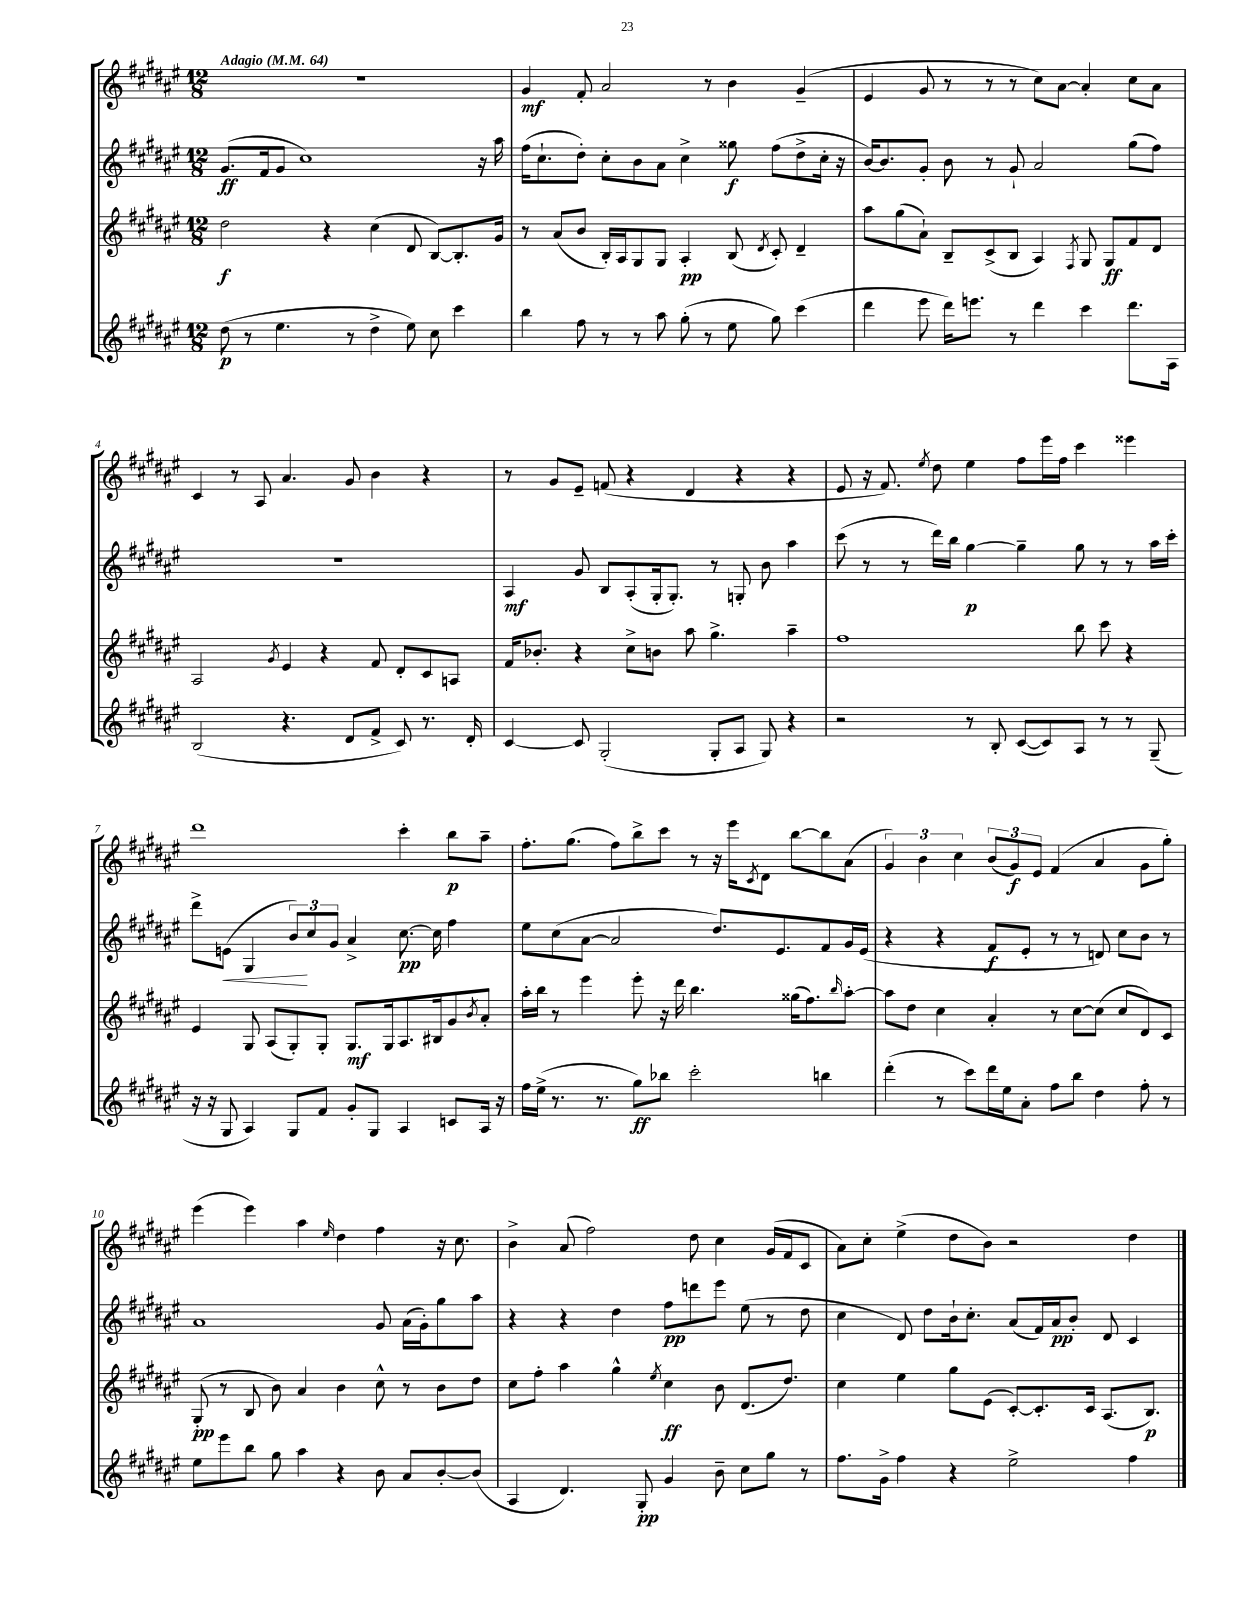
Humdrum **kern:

**kern	**kern	**kern	**kern
*staff4	*staff3	*staff2	*staff1
*clefG2	*clefG2	*clefG2	*clefG2
*k[f#c#g#d#a#e#]	*k[f#c#g#d#a#e#]	*k[f#c#g#d#a#e#]	*k[f#c#g#d#a#e#]
*M12/8	*M12/8	*M12/8	*M12/8
*MM64	*MM64	*MM64	*MM64
(8dd#	2dd#	(8.g#	1.r
8r	.	.	.
.	.	16f#	.
4.ee#	.	8g#	.
.	.	1cc#)	.
.	4r	.	.
8r	.	.	.
4dd#^	(4cc#	.	.
8ee#)	8d#	.	.
8cc#	[8B)	.	.
4ccc#	8.B']	.	.
.	.	16r	.
.	16g#	16aa#	.
=	=	=	=
4bb	8r	(16ff#	4g#
.	.	8.cc#`	.
.	(8a#	.	.
8ff#	8b	8dd#')	8f#'
8r	16B')	8cc#'	2a#
.	16A#	.	.
8r	8G#	8b	.
8aa#	8G#	8a#	.
(8gg#'	4A#'	4cc#^	.
8r	.	.	8r
8ee#	(8B	8gg##	4b
.	8qd#	.	.
8gg#)	8c#')	(8ff#	.
(4ccc#	4d#~	8dd#^	(4g#~
.	.	16cc#'	.
.	.	16r	.
=	=	=	=
4ddd#	8aa#	[16b)	4e#
.	.	8.b]	.
.	(8gg#	.	.
8eee#	8a#`)	8g#'	8g#
16ddd#)	8B~	8b	8r
8.eee	.	.	.
.	(8c#^	8r	8r
8r	8B	8g#`	8r
4ddd#	4A#)	2a#	8cc#)
.	.	.	[8a#
.	8qF#	.	.
4ccc#	8G#	.	4a#']
.	8G#	.	.
8.ddd#	8f#	(8gg#	8cc#
.	8d#	8ff#)	8a#
16A#	.	.	.
=	=	=	=
(2B	2A#	1.r	4c#
.	.	.	8r
.	.	.	8A#
.	8qg#	.	.
4.r	4e#	.	4.a#
.	4r	.	.
8d#	.	.	8g#
8f#^	8f#	.	4b
8c#)	8d#'	.	.
8.r	8c#	.	4r
.	8A	.	.
16d#'	.	.	.
=	=	=	=
[4c#	16f#	4A#	8r
.	8.b-'	.	.
.	.	.	8g#
8c#]	4r	8g#	8e#~
(2G#'	.	8B	(8f
.	8cc#^	(8A#'	4r
.	8b	16G#'	.
.	.	8.G#')	.
.	8aa#	.	4d#
8G#'	4.gg#^	8r	.
8A#	.	8G'	4r
8G#)	.	8b	.
4r	4aa#~	4aa#	4r
=	=	=	=
2r	1ff#	(8ccc#	8e#
.	.	8r	16r
.	.	.	8.f#)
.	.	8r	.
.	.	.	8qee#
.	.	16ddd#)	8dd#
.	.	16bb	.
8r	.	[4gg#	4ee#
8B'	.	.	.
([8c#	.	4gg#~]	8ff#
8c#])	.	.	16eee#
.	.	.	16ff#
8A#	8bb	8gg#	4ccc#
8r	8ccc#	8r	.
8r	4r	8r	4eee##
(8G#~	.	16aa#	.
.	.	16ccc#'	.
=	=	=	=
16r	4e#	8ddd#^	1ddd#
16r	.	.	.
8G#	.	(8e	.
4A#)	8G#	4G#	.
.	(8A#	.	.
8G#	8G#')	12b)	.
.	.	12cc#	.
8f#	8G#'	.	.
.	.	12g#	.
8g#'	8.G#	4a#^	.
8G#	.	.	.
.	16G#	.	.
4A#	8.A#	[8.cc#	4ccc#'
.	16B#	16cc#]	.
8c	8g#	4ff#	8bb
.	8qb	.	.
16A#	8a#'	.	8aa#~
16r	.	.	.
=	=	=	=
16ff#	16aa#'	8ee#	8.ff#'
(16ee#^	16bb	.	.
8.r	8r	(8cc#	.
.	.	.	(8.gg#
.	4eee#	[8a#	.
8.r	.	.	.
.	.	2a#]	8ff#)
8gg#)	8eee#'	.	8bb^
8bb-	16r	.	8ccc#
.	16ddd#	.	.
2ccc#'	4.bb	.	8r
.	.	8.dd#)	16r
.	.	.	16eee#
.	.	.	8qc#
.	.	.	8d#
.	.	8.e#	.
.	(16gg##	.	[8bb
.	8.ff#)	.	.
4bb	.	8f#	8bb]
.	16qqbb	.	.
.	[8aa#'	16g#	(8a#
.	.	(16e#	.
=	=	=	=
(4ddd#'	8aa#]	4r	6g#)
.	8dd#	.	.
.	.	.	6b
8r	4cc#	4r	.
.	.	.	6cc#
8ccc#)	.	.	.
16ddd#	4a#'	8f#	(12b
16ee#	.	.	.
.	.	.	12g#)
8a#'	.	8e#'	.
.	.	.	12e#
8ff#	8r	8r	(4f#
8bb	[8cc#	8r	.
4dd#	(8cc#]	8d)	4a#
.	8cc#	8cc#	.
8ff#'	8d#)	8b	8g#
8r	8c#	8r	8gg#')
=	=	=	=
8ee#	(8G#'	1a#	(4eee#
8eee#	8r	.	.
8bb	8B	.	4eee#)
8gg#	8b)	.	.
4aa#	4a#	.	4aa#
.	.	.	16qqee#
4r	4b	.	4dd#
8b	8cc#^^	8g#	4ff#
8a#	8r	(16a#	.
.	.	16g#')	.
[8b'	8b	8gg#	16r
.	.	.	8.cc#
(8b]	8dd#	8aa#	.
=	=	=	=
4A#	8cc#	4r	4b^
.	8ff#'	.	.
4.d#)	4aa#	4r	(8a#
.	.	.	2ff#)
.	4gg#^^	4dd#	.
8G#'	.	.	.
.	8qee#	.	.
4g#	4cc#	8ff#	.
.	.	8ddd	8dd#
8b~	8b	8eee#	4cc#
8cc#	(8.d#	(8ee#	.
8gg#	.	8r	(16g#
.	8.dd#)	.	16f#
8r	.	8dd#	8c#
=	=	=	=
8.ff#	4cc#	4cc#	8a#)
.	.	.	8cc#'
16g#^	.	.	.
4ff#	4ee#	8d#)	(4ee#^
.	.	8dd#	.
4r	8gg#	16b`	8dd#
.	.	8.cc#'	.
.	(8e#	.	8b)
2ee#^	[8c#')	(8a#	2r
.	8.c#']	16f#)	.
.	.	16a#	.
.	.	8b'	.
.	16c#	.	.
.	(8.A#	8d#	.
4ff#	.	4c#	4dd#
.	8.B)	.	.
==	==	==	==
*-	*-	*-	*-
